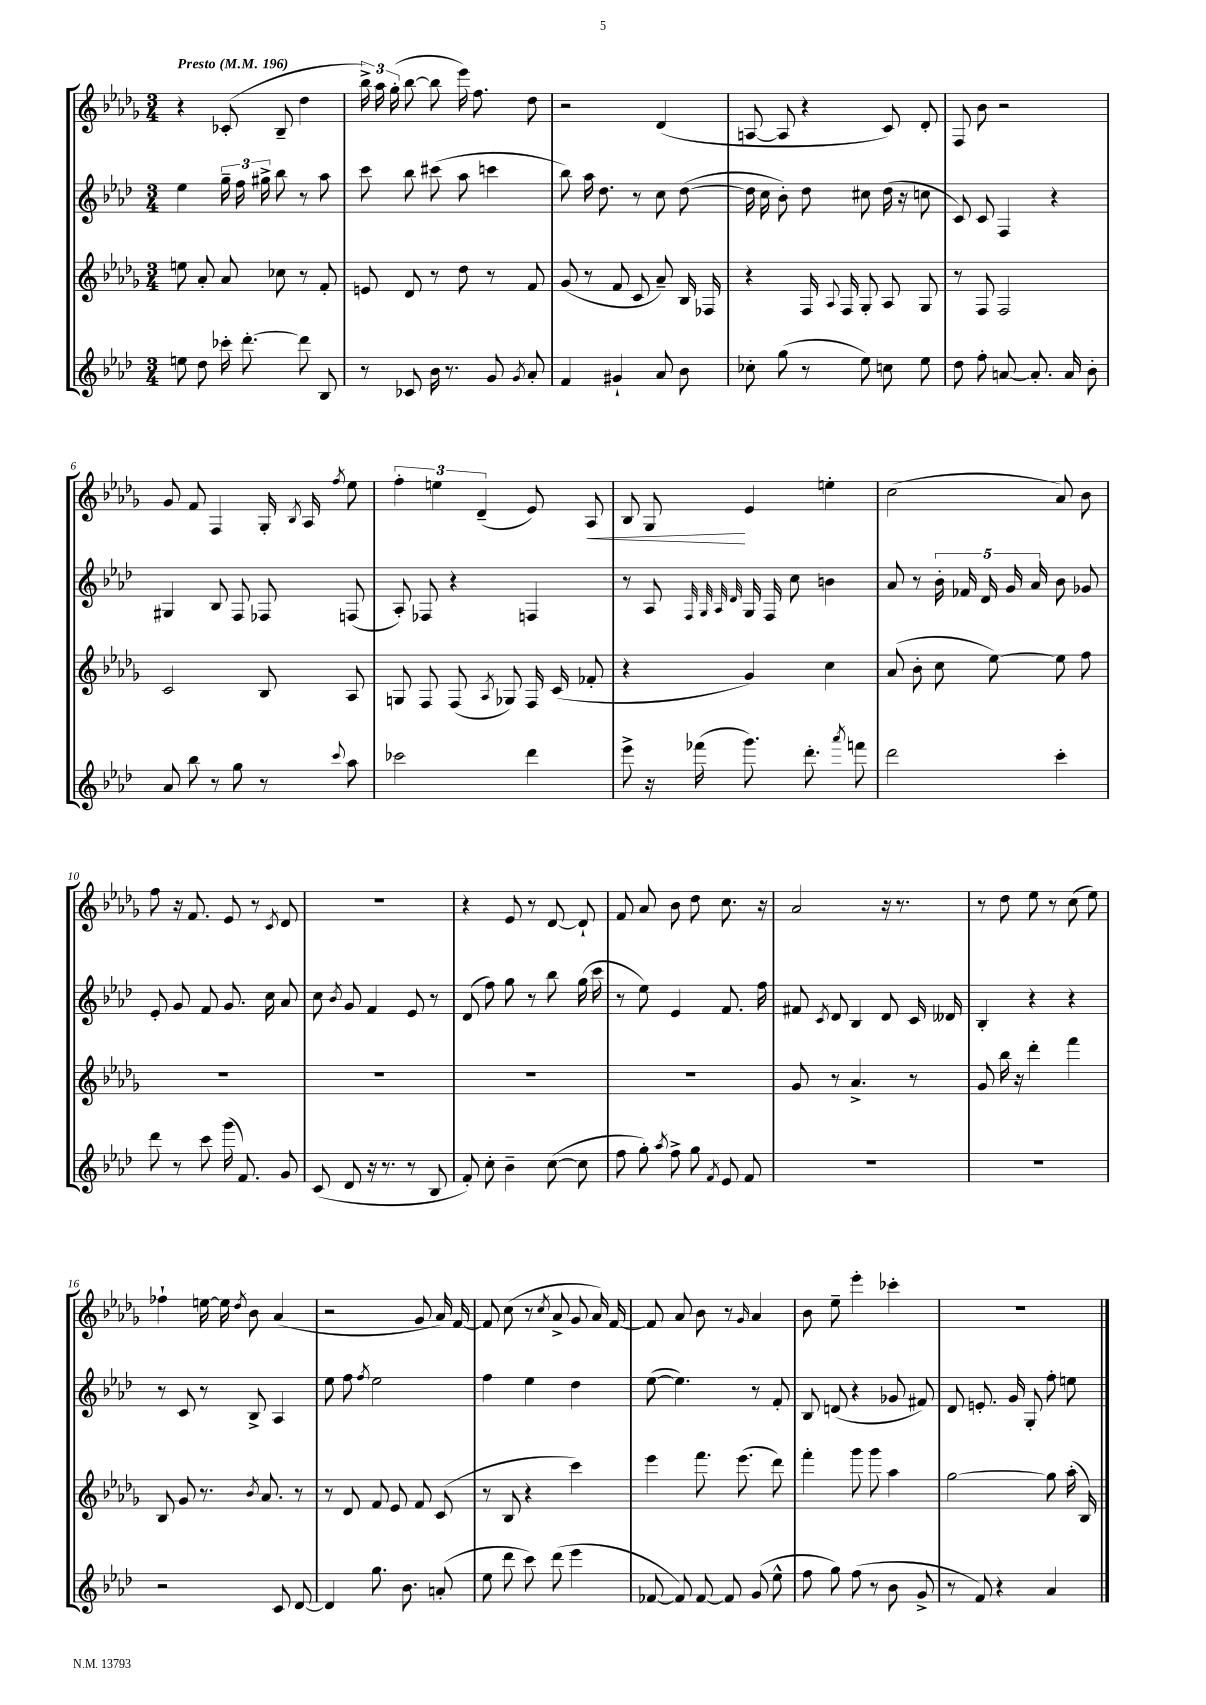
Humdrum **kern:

**kern	**kern	**kern	**kern
*staff4	*staff3	*staff2	*staff1
*clefG2	*clefG2	*clefG2	*clefG2
*k[b-e-a-d-]	*k[b-e-a-d-g-]	*k[b-e-a-d-]	*k[b-e-a-d-g-]
*M3/4	*M3/4	*M3/4	*M3/4
*MM196	*MM196	*MM196	*MM196
8ee	8ee	4ee-	4r
8dd-	8a-'	.	.
16ccc-'	8a-	24gg~	(8c-'
.	.	24ff	.
[8.ddd-'	.	.	.
.	.	24gg#^	.
.	8cc-	8bb-	8B-~
8ddd-]	8r	8r	4dd-
8B-	8f'	8aa-	.
=	=	=	=
8r	8e	8ccc	24bb-^)
.	.	.	24aa-
.	.	.	(24gg-'
8c-	8d-	8bb-	[8bb-
16b-	8r	(8ccc#	8bb-]
8.r	.	.	.
.	8dd-	8aa-	16eee-)
.	.	.	8.ff
8g	8r	4ccc	.
8qg	.	.	.
8a-'	8f	.	8dd-
=	=	=	=
4f	(8g-	8bb-)	2r
.	8r	16aa-	.
.	.	8.dd-	.
4g#`	8f	.	.
.	8c	8r	.
8a-	8a-~)	8cc	(4d-
8b-	16B-	([8dd-	.
.	16F-	.	.
=	=	=	=
8cc-'	4r	16dd-]	[8A
.	.	16cc	.
(8gg	.	8b-')	8A]
8r	16F	8dd-	4r
.	8qqA-	.	.
.	16F	.	.
8ee-)	8G-'	8cc#	.
8cc	8A-	(16dd-	8c)
.	.	16r	.
8ee-	8G-	8cc	8d-'
=	=	=	=
8dd-	8r	8c)	8F
8ff'	8F	8c	8b-
[8a	2F	4F	2r
8.a']	.	.	.
.	.	4r	.
16a	.	.	.
8b-'	.	.	.
=	=	=	=
8a-	2c	4G#	8g-
8bb-	.	.	8f
8r	.	8B-	4F
8gg	.	8F	.
8r	8B-	8F-	16G-'
.	.	.	8qB-
.	.	.	16A-
8qqccc	.	.	8qff
8aa-	8A-	(8F	8ee-
=	=	=	=
2ccc-	8G	8A-')	6ff'
.	8F	8F-	.
.	.	.	6ee
.	(8F	4r	.
.	.	.	(6d-~
.	8qA-	.	.
.	8G-)	.	.
4ddd-	16F	4F	8e-)
.	(16c	.	.
.	8f-'	.	8A-
=	=	=	=
8eee-^	4r	8r	8B-
16r	.	8A-	8G-
(16fff-	.	.	.
.	.	32qqF	.
.	.	32qqG	.
.	.	32qqA-	.
.	.	32qqd-	.
8.ggg)	4g-)	16G	4e-
.	.	16F	.
.	.	8cc	.
8.ddd-'	.	.	.
.	4cc	4b	4ee'
8qaaa-	.	.	.
8fff	.	.	.
=	=	=	=
2ddd-	(8a-	8a-	(2cc
.	8b-'	8r	.
.	8cc	20b-'	.
.	.	20f-	.
.	.	20d-	.
.	[8ee-)	.	.
.	.	20g	.
.	.	20a-	.
4ccc'	8ee-]	8b-	8a-)
.	8ff	8g-	8b-
=	=	=	=
8ddd-	2.r	8e-'	8ff
8r	.	8g	16r
.	.	.	8.f
8ccc	.	8f	.
(16ggg	.	8.g	8e-
8.f)	.	.	.
.	.	.	8r
.	.	16cc	.
.	.	.	8qc
8g	.	8a-	8d-
=	=	=	=
(8c	2.r	8cc	2.r
.	.	8qb-	.
8d-	.	8g	.
16r	.	4f	.
8.r	.	.	.
8r	.	8e-	.
8B-	.	8r	.
=	=	=	=
8f')	2.r	(8d-	4r
8cc'	.	8ff)	.
4b-~	.	8gg	8e-
.	.	8r	8r
([8cc	.	8bb-	[8d-
8cc]	.	(16gg	8d-`]
.	.	16ccc	.
=	=	=	=
8ff	2.r	8r	8f
8gg')	.	8ee-)	8a-
8qaa-	.	.	.
8ff^	.	4e-	8b-
8gg	.	.	8dd-
8qf	.	.	.
8e-	.	8.f	8.cc
8f	.	.	.
.	.	16ff	16r
=	=	=	=
2.r	8g-	8f#	2a-
.	.	8qc	.
.	8r	8d-	.
.	4.a-^	4B-	.
.	.	8d-	16r
.	.	.	8.r
.	8r	16c	.
.	.	16d--	.
=	=	=	=
2.r	8g-	4B-'	8r
.	16bb-	.	8dd-
.	16r	.	.
.	4ddd-'	4r	8ee-
.	.	.	8r
.	4fff	4r	(8cc
.	.	.	8ee-)
=	=	=	=
2r	8B-	8r	4ff-`
.	8g-	8c	.
.	8.r	8r	[16ee
.	.	.	16ee]
.	.	.	8qdd-
.	.	8B-^	8b-
.	8qb-	.	.
.	8.a-	.	.
8c	.	4A-	(4a-
[8d-	8r	.	.
=	=	=	=
4d-]	8r	8ee-	2r
.	8d-	8ff	.
.	.	8qff	.
8.gg	8f	2ee-	.
.	8e-	.	.
8.b-	.	.	.
.	8f	.	8g-
(8a'	(8c	.	16a-)
.	.	.	[16f
=	=	=	=
8ee-	8r	4ff	8f]
8ddd-	8B-	.	(8cc
8ccc)	4r	4ee-	8r
.	.	.	8qcc
(8ddd-	.	.	8a-^
4eee-	4ccc)	4dd-	8g-
.	.	.	16a-)
.	.	.	[16f
=	=	=	=
[8f-	4eee-	([8ee-	8f]
8f-])	.	4.ee-])	8a-
[8f-	8.fff	.	8b-
8f-]	.	.	8r
.	(8.eee-	.	.
.	.	.	16qqg-
(8g	.	8r	4a-
8ee-^^	8ddd-)	8f'	.
=	=	=	=
8ff	4fff'	8B-	8b-
8gg)	.	(8d	8ee-~
(8ff	8ggg-	4r	4eee-'
8r	8ggg-	.	.
8b-	4aa-	8g-	4ccc-'
8g^	.	8f#)	.
=	=	=	=
8r	[2gg-	8d-	2.r
8f)	.	8.e'	.
4r	.	.	.
.	.	16g	.
.	.	8G'	.
4a-	8gg-]	8ff'	.
.	(16aa-'	8ee	.
.	16B-)	.	.
==	==	==	==
*-	*-	*-	*-
